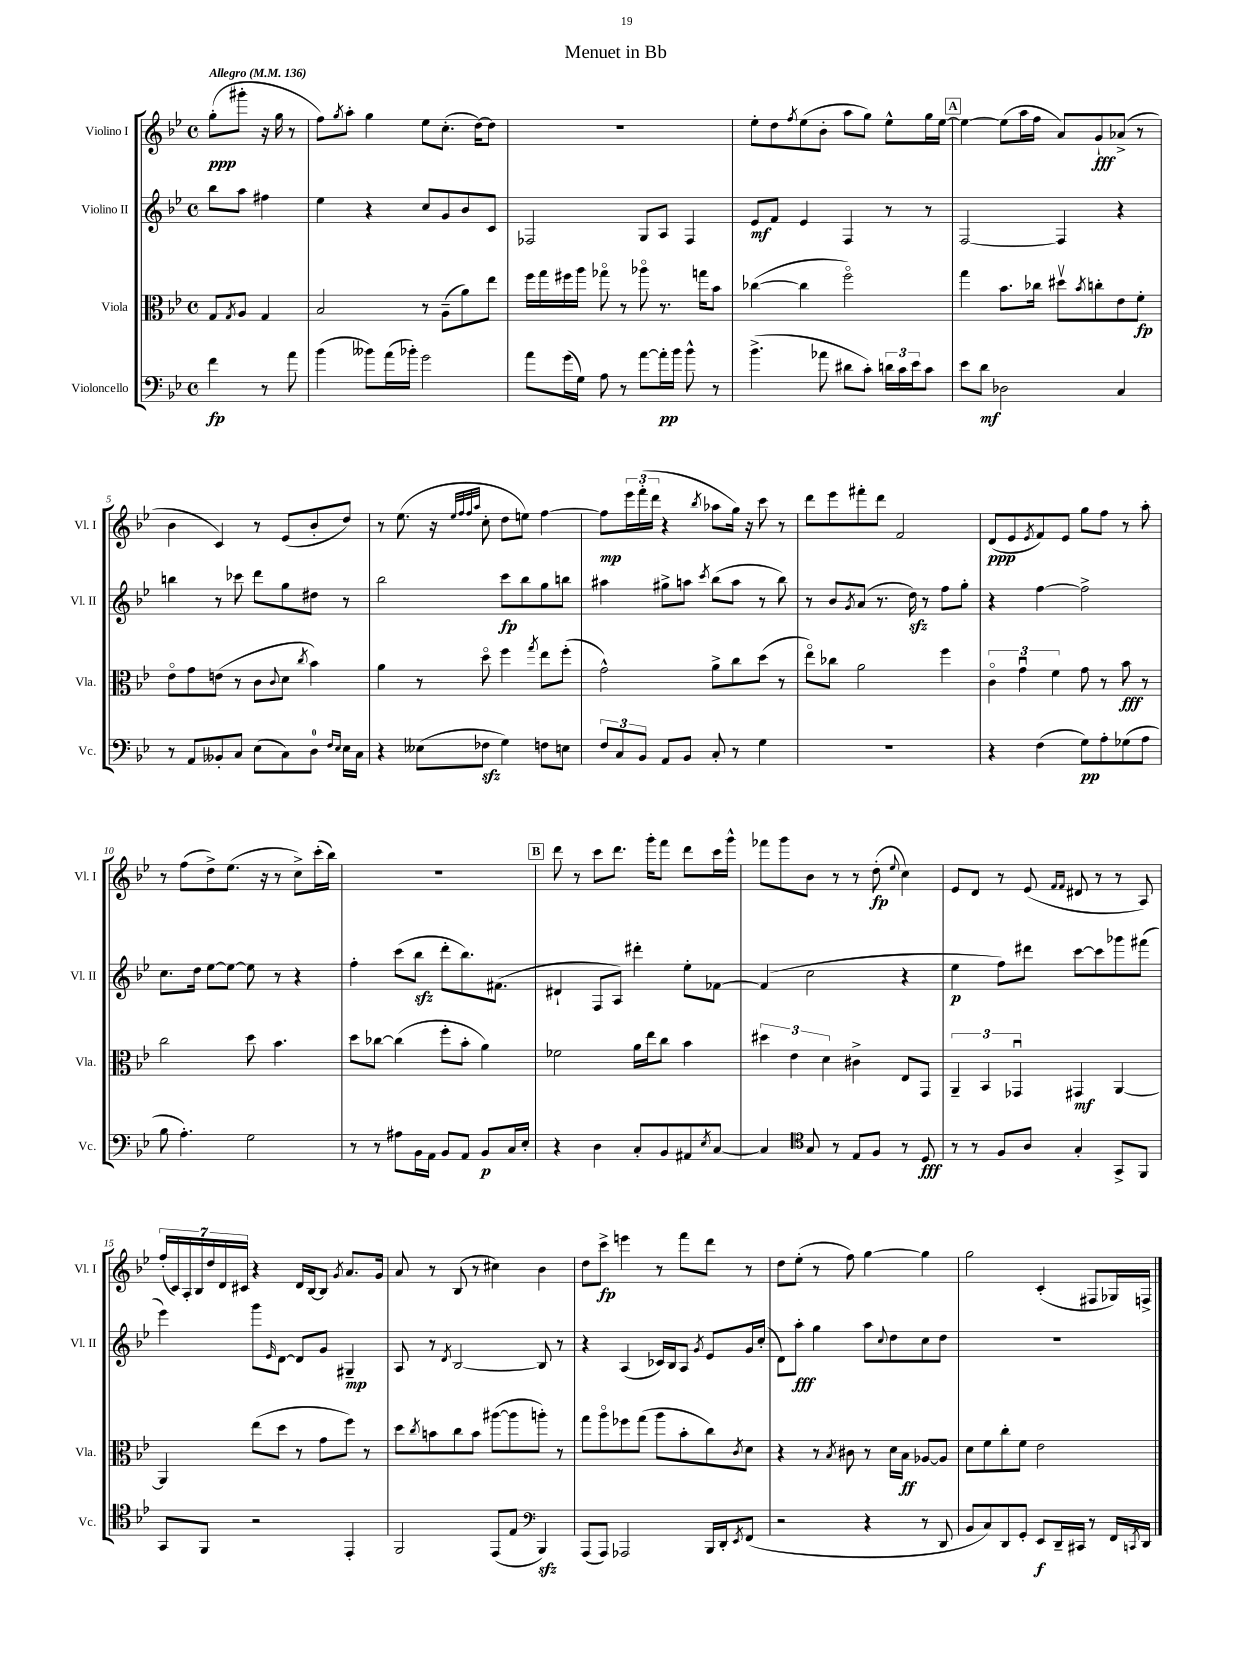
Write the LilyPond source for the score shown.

\header { title = "Menuet in Bb" }
<<
\new StaffGroup <<
\new Staff = "s0" \with { instrumentName = "Violino I" shortInstrumentName = "Vl. I" } {
    \clef treble \key bes \major \defaultTimeSignature \time 4/4 \partial 2 \tempo "Allegro" 4 = 136
    g''8-.\ppp( gis'''8-. r16 g''16 r8 |
    f''8) \acciaccatura { g''8 } a''8-. g''4 ees''8 c''8.-.( d''16~) d''8 |
    R1 |
    ees''8-. d''8 \acciaccatura { f''8 } ees''8( bes'8-. a''8 g''8) ees''8-^ g''16 ees''16~ |
    \mark \markup { \box "A" } ees''4~ ees''8( a''16 f''16 a'8) g'8-!\fff aes'8->( r8 |
    bes'4 c'4) r8 ees'8( bes'8-. d''8) |
    r8 ees''8.( r16 \grace { ees''32 f''32 f''32 a''32 } c''8-. d''8 e''8) f''4~ |
    f''8\mp \tuplet 3/2 { ees'''16 f'''16-.( d'''16 } r4 \acciaccatura { bes''8 } aes''8 g''16) r16 c'''8 r8 |
    d'''8 ees'''8 fis'''8-. d'''8 f'2 |
    d'8\ppp( ees'8 \acciaccatura { ees'8 } f'8) ees'8 g''8 f''8 r8 a''8-. |
    r8 f''8( d''8->) ees''8.( r16 r8 c''8->) c'''16-.( bes''16) |
    R1 |
    \mark \markup { \box "B" } d'''8 r8 c'''8 d'''8. g'''16-. f'''8 d'''8 c'''16 g'''16-^ |
    fes'''8 g'''8 bes'8 r8 r8 d''8-.\fp( \appoggiatura { ees''8 } c''4) |
    ees'8 d'8 r8 ees'8( \grace { f'16 f'16 } dis'8 r8 r8 a8) |
    \tuplet 7/4 { f''16-.( c'16) a16-. bes16 d''16 d'16 cis'16 } r4 d'16 bes16~ bes8 \acciaccatura { g'8 } a'8. g'16 |
    a'8 r8 bes8( r8 cis''4) bes'4 |
    d''8 c'''8->\fp e'''4 r8 f'''8 d'''8 r8 |
    d''8 ees''8-.( r8 f''8) g''4~ g''4 |
    g''2 c'4-.( fis8 ges16) f16-> \bar "|." |
}
\new Staff = "s1" \with { instrumentName = "Violino II" shortInstrumentName = "Vl. II" } {
    \clef treble \key bes \major \defaultTimeSignature \time 4/4 \partial 2
    bes''8 a''8 fis''4 |
    ees''4 r4 c''8 g'8 bes'8 c'8 |
    fes2 g8 a8 fes4 |
    ees'8\mf f'8 ees'4 f4 r8 r8 |
    \mark \markup { \box "A" } f2~ f4 r4 |
    b''4 r8 ces'''8 d'''8 g''8 dis''8 r8 |
    bes''2 c'''8\fp bes''8 g''8 b''8 |
    ais''4 gis''8-> a''8 \acciaccatura { c'''8 } bes''8( a''8 r8 bes''8) |
    r8 bes'8 \acciaccatura { g'8 } a'8( r8. d''16\sfz) r8 f''8 g''8-. |
    r4 f''4~ f''2-> |
    c''8. d''16 ees''8~ ees''8~ ees''8 r8 r4 |
    f''4-. c'''8( bes''8\sfz d'''8-. bes''8.) fis'8.( |
    \mark \markup { \box "B" } dis'4-! f8 a8) dis'''4-. ees''8-. fes'8~ |
    fes'4( c''2 r4 |
    ees''4\p f''8) dis'''8 c'''8~ c'''8 ges'''8 fis'''8( |
    ees'''4) g'''8 \grace { ees'16 } d'8~ d'8 g'8 gis4--\mp |
    a8 r8 \acciaccatura { d'8 } bes2~ bes8 r8 |
    r4 a4( ces'16) bes16 a8 \acciaccatura { g'8 } ees'8 g'16 c''16-.( |
    d'8) a''8-.\fff g''4 a''8 \appoggiatura { c''8 } d''8 c''8 d''8 |
    R1 \bar "|." |
}
\new Staff = "s2" \with { instrumentName = "Viola" shortInstrumentName = "Vla." } {
    \clef alto \key bes \major \defaultTimeSignature \time 4/4 \partial 2
    g8 \acciaccatura { g8 } a8 g4 |
    bes2 r8 a8--( a'8) ees''8 |
    f''16 g''16 fis''16 a''16 ges''8\flageolet r8 aes''8\flageolet r8. g''16 bes'8 |
    ces''4~( ces''4 f''2\flageolet) |
    \mark \markup { \box "A" } g''4 bes'8. ces''16 dis''8\upbow \acciaccatura { bes'8 } c''8-. ees'8 f'8-.\fp |
    ees'8\flageolet g'8 e'8( r8 c'8 \appoggiatura { c'8 } d'8 \acciaccatura { c''8 } bes'4) |
    a'4 r8 d''8\flageolet f''4 \acciaccatura { g''8 } ees''8 f''8-.( |
    g'2-^) a'8-> c''8 d''8( r8 |
    ees''8\flageolet) ces''8 a'2 f''4 |
    \tuplet 3/2 { c'4\flageolet g'4\downbow f'4 } g'8 r8 bes'8\fff r8 |
    c''2 d''8 bes'4. |
    d''8 ces''8~ ces''4( f''8-. bes'8-. a'4) |
    \mark \markup { \box "B" } fes'2 a'16 ees''16 c''8 bes'4 |
    \tuplet 3/2 { dis''4 ees'4 d'4 } cis'4-> ees8 g,8 |
    \tuplet 3/2 { a,4-- bes,4 ges,4\downbow } gis,4\mf a,4~ |
    a,4 ees''8( d''8 r8 g'8 f''8) r8 |
    d''8 \acciaccatura { c''8 } b'8 c''8 b'8 ais''8~( ais''8 a''8-.) r8 |
    g''8 a''8\flageolet fes''8 g''8( a''8 bes'8-. c''8) \acciaccatura { c'8 } d'8 |
    r4 r8 \acciaccatura { bes8 } cis'8 r8 d'16 bes16\ff aes8~ aes8 |
    d'8 f'8 c''8-. f'8 ees'2 \bar "|." |
}
\new Staff = "s3" \with { instrumentName = "Violoncello" shortInstrumentName = "Vc." } {
    \clef bass \key bes \major \defaultTimeSignature \time 4/4 \partial 2
    f'4\fp r8 a'8 |
    bes'4( beses'8) a'16( bes'16-.) g'2 |
    a'8 g'16( g16) a8 r8 a'8~ a'16-.\pp bes'16 bes'8-^ r8 |
    bes'4.->( aes'8 dis'8 c'8-.) \tuplet 3/2 { d'16 c'16 ees'16 } c'8 |
    \mark \markup { \box "A" } ees'8 d'8\mf des2 c4 |
    r8 a,8 beses,8-. c8 ees8( c8) d8-0 \grace { f16 ees16 } ees16 c16 |
    r4 eeses8( fes8\sfz g4) f8 e8 |
    \tuplet 3/2 { f8 c8 bes,8 } a,8 bes,8 c8-. r8 g4 |
    R1 |
    r4 f4( g8\pp) a8-. ges8( a8 |
    bes8 a4.-.) g2 |
    r8 r8 ais8 bes,16 a,16 bes,8 a,8 bes,8\p c16 ees16-. |
    \mark \markup { \box "B" } r4 d4 c8-. bes,8 ais,8 \acciaccatura { ees8 } c8~ |
    c4 \clef tenor g8 r8 ees8 f8 r8 d8\fff |
    r8 r8 f8 a8 g4-. g,8-> f,8 |
    g,8 f,8 r2 ees,4-. |
    f,2 ees,8( ees8 \clef bass bes,,4\sfz) |
    a,,8( a,,8) aes,,2 bes,,16 d,16-. \acciaccatura { ees,8 } f,8( |
    r2 r4 r8 d,8 |
    bes,8 c8) d,8 g,8-. ees,8\f d,16-- cis,16 r8 f,16 \acciaccatura { c,8 } d,16 \bar "|." |
}
>>
>>
